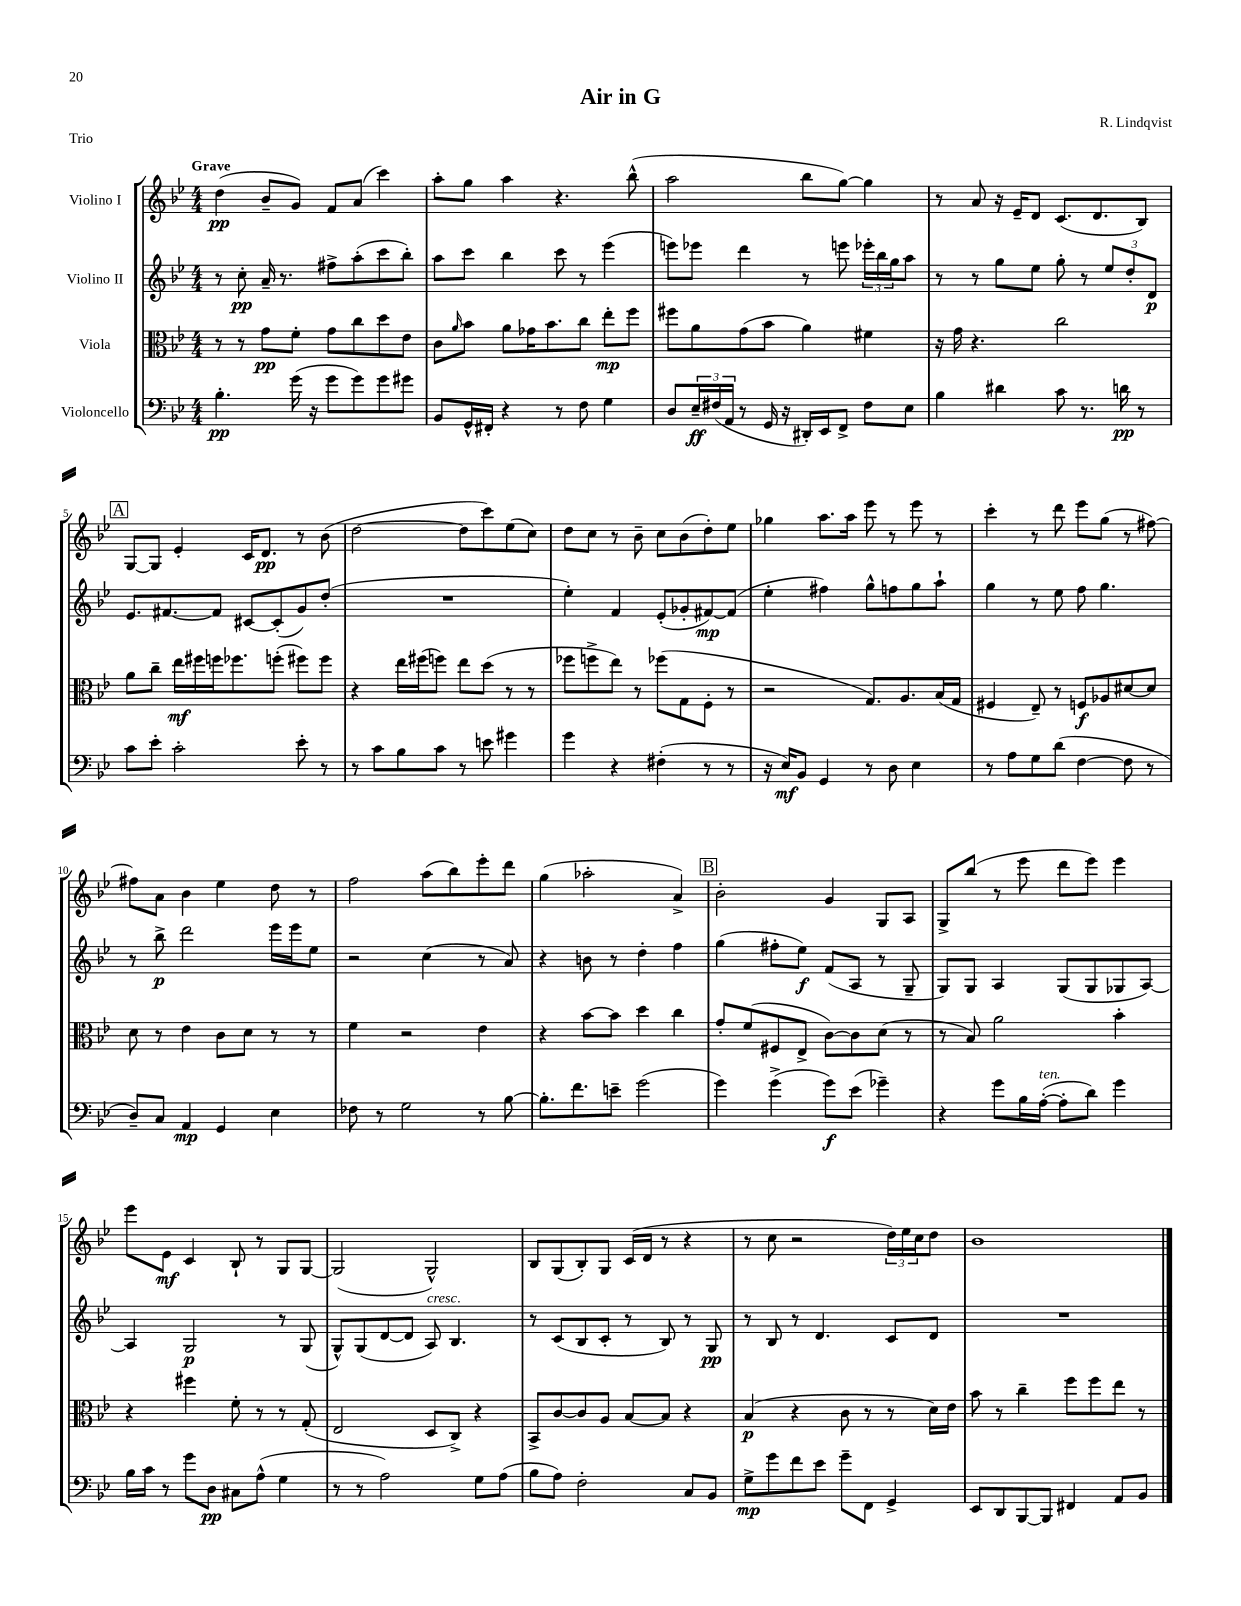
\header { title = "Air in G" composer = "R. Lindqvist" piece = "Trio" }
<<
\new StaffGroup <<
\new Staff = "s0" \with { instrumentName = "Violino I" } {
    \clef treble \key bes \major \numericTimeSignature \time 4/4 \tempo "Grave"
    d''4\pp( bes'8-- g'8) f'8 a'8( c'''4) |
    a''8-. g''8 a''4 r4. bes''8-^( |
    a''2 bes''8 g''8~) g''4 |
    r8 a'8 r16 ees'16-- d'8 c'8.( d'8. bes8) |
    \mark \markup { \box "A" } g8~ g8 ees'4-. c'16 d'8.\pp r8 bes'8( |
    d''2~ d''8 c'''8) ees''8( c''8) |
    d''8 c''8 r8 bes'8-- c''8 bes'8( d''8-.) ees''8 |
    ges''4 a''8. a''16 ees'''8 r8 ees'''8 r8 |
    c'''4-. r8 d'''8 ees'''8 g''8( r8 fis''8~) |
    fis''8 a'8 bes'4 ees''4 d''8 r8 |
    f''2 a''8( bes''8) ees'''8-. d'''8 |
    g''4( aes''2-. a'4->) |
    \mark \markup { \box "B" } bes'2-. g'4 g8 a8 |
    g8-> bes''8( r8 ees'''8 d'''8 ees'''8) ees'''4 |
    ees'''8 ees'8\mf c'4 bes8-! r8 g8 g8~ |
    g2( g2-^) |
    bes8 g8( bes8-.) g8 c'16( d'16 r8 r4 |
    r8 c''8 r2 \tuplet 3/2 { d''16) ees''16 c''16 } d''8 |
    bes'1 \bar "|." |
}
\new Staff = "s1" \with { instrumentName = "Violino II" } {
    \clef treble \key bes \major \numericTimeSignature \time 4/4
    r8 c''8-.\pp a'16-- r8. fis''8-> a''8-.( c'''8 bes''8-.) |
    a''8 c'''8 bes''4 c'''8 r8 ees'''4( |
    e'''8) ees'''8 d'''4 r8 e'''8 \tuplet 3/2 { ees'''16-. bes''16 g''16 } a''8 |
    r8 r8 g''8 ees''8 g''8-. r8 \tuplet 3/2 { ees''8 d''8-. d'8\p } |
    \mark \markup { \box "A" } ees'8. fis'8.~ fis'8 cis'8~ cis'8-.( g'8) d''8-.( |
    R1 |
    ees''4-.) f'4 ees'8-.( ges'8-. fis'8~\mp) fis'8( |
    ees''4-. fis''4) g''8-^ f''8 g''8 a''8-! |
    g''4 r8 ees''8 f''8 g''4. |
    r8 bes''8->\p d'''2 ees'''16 ees'''16 ees''8 |
    r2 c''4( r8 a'8) |
    r4 b'8 r8 d''4-. f''4 |
    \mark \markup { \box "B" } g''4( fis''8-. ees''8\f) f'8( a8 r8 g8-- |
    g8) g8 a4 g8( g8 ges8 a8~) |
    a4 g2\p r8 g8( |
    g8-^) g8( d'8~ d'8 a8^\markup { \italic "cresc." }) bes4. |
    r8 c'8( bes8 c'8-. r8 bes8) r8 g8\pp |
    r8 bes8 r8 d'4. c'8 d'8 |
    R1 \bar "|." |
}
\new Staff = "s2" \with { instrumentName = "Viola" } {
    \clef alto \key bes \major \numericTimeSignature \time 4/4
    r8 r8 g'8\pp f'8-. g'8 c''8 d''8 ees'8 |
    c'8 \grace { a'16 } bes'8 a'8 ges'16 bes'8. c''8 ees''8-.\mp f''8 |
    fis''8 a'8 g'8( bes'8 a'4) fis'4 |
    r16 g'16 r4. c''2 |
    \mark \markup { \box "A" } a'8 c''8-- ees''16\mf fis''16 f''16 fes''8. f''8-.( fis''8) fis''8 |
    r4 ees''16 fis''16( f''8) ees''8 d''8( r8 r8 |
    fes''8 f''8-> ees''8) r8 fes''8( g8 f8-. r8 |
    r2 g8.) a8. bes16( g16 |
    fis4 ees8--) r8 f8\f aes8 dis'8~ dis'8 |
    d'8 r8 ees'4 c'8 d'8 r8 r8 |
    f'4 r2 ees'4 |
    r4 bes'8~ bes'8 d''4 c''4 |
    \mark \markup { \box "B" } g'8-. f'8( fis8 ees8-> c'8~) c'8 d'8( r8 |
    r8 bes8) a'2 bes'4-. |
    r4 fis''4 f'8-. r8 r8 g8-.( |
    ees2 d8 c8->) r4 |
    bes,8-> c'8~ c'8 a8 bes8~ bes8 r4 |
    bes4\p( r4 c'8 r8 r8 d'16) ees'16 |
    bes'8 r8 c''4-- f''8 f''8 ees''8 r8 \bar "|." |
}
\new Staff = "s3" \with { instrumentName = "Violoncello" } {
    \clef bass \key bes \major \numericTimeSignature \time 4/4
    bes4.-.\pp g'16( r16 g'8 g'8) g'8 gis'8 |
    bes,8 g,16-^ fis,16-. r4 r8 f8 g4 |
    d8 \tuplet 3/2 { ees16--\ff fis16( a,16 } r8 g,16 r16 dis,16-.) ees,16 f,8-> fis8 ees8 |
    bes4 dis'4 c'8 r8. d'16\pp r8 |
    \mark \markup { \box "A" } c'8 ees'8-. c'2-. ees'8-. r8 |
    r8 c'8 bes8 c'8 r8 e'8 gis'4 |
    g'4 r4 fis4-.( r8 r8 |
    r16 ees16\mf) bes,8 g,4 r8 d8 ees4 |
    r8 a8 g8 d'8( f4~ f8 r8 |
    d8--) c8 a,4\mp g,4 ees4 |
    fes8 r8 g2 r8 bes8~ |
    bes8.-. f'8. e'8-- g'2( |
    \mark \markup { \box "B" } g'4) g'4->( g'8\f) ees'8( ges'4--) |
    r4 g'8 bes16 a16~-.^\markup { \italic "ten." }( a8-. d'8) g'4 |
    bes16 c'16 r8 g'8 d8\pp cis8 a8-^( g4 |
    r8 r8 a2) g8 a8( |
    bes8 a8) f2-. c8 bes,8 |
    g8->\mp g'8 f'8 ees'8 g'8-- f,8 g,4-> |
    ees,8 d,8 bes,,8~ bes,,8 fis,4 a,8 bes,8 \bar "|." |
}
>>
>>
